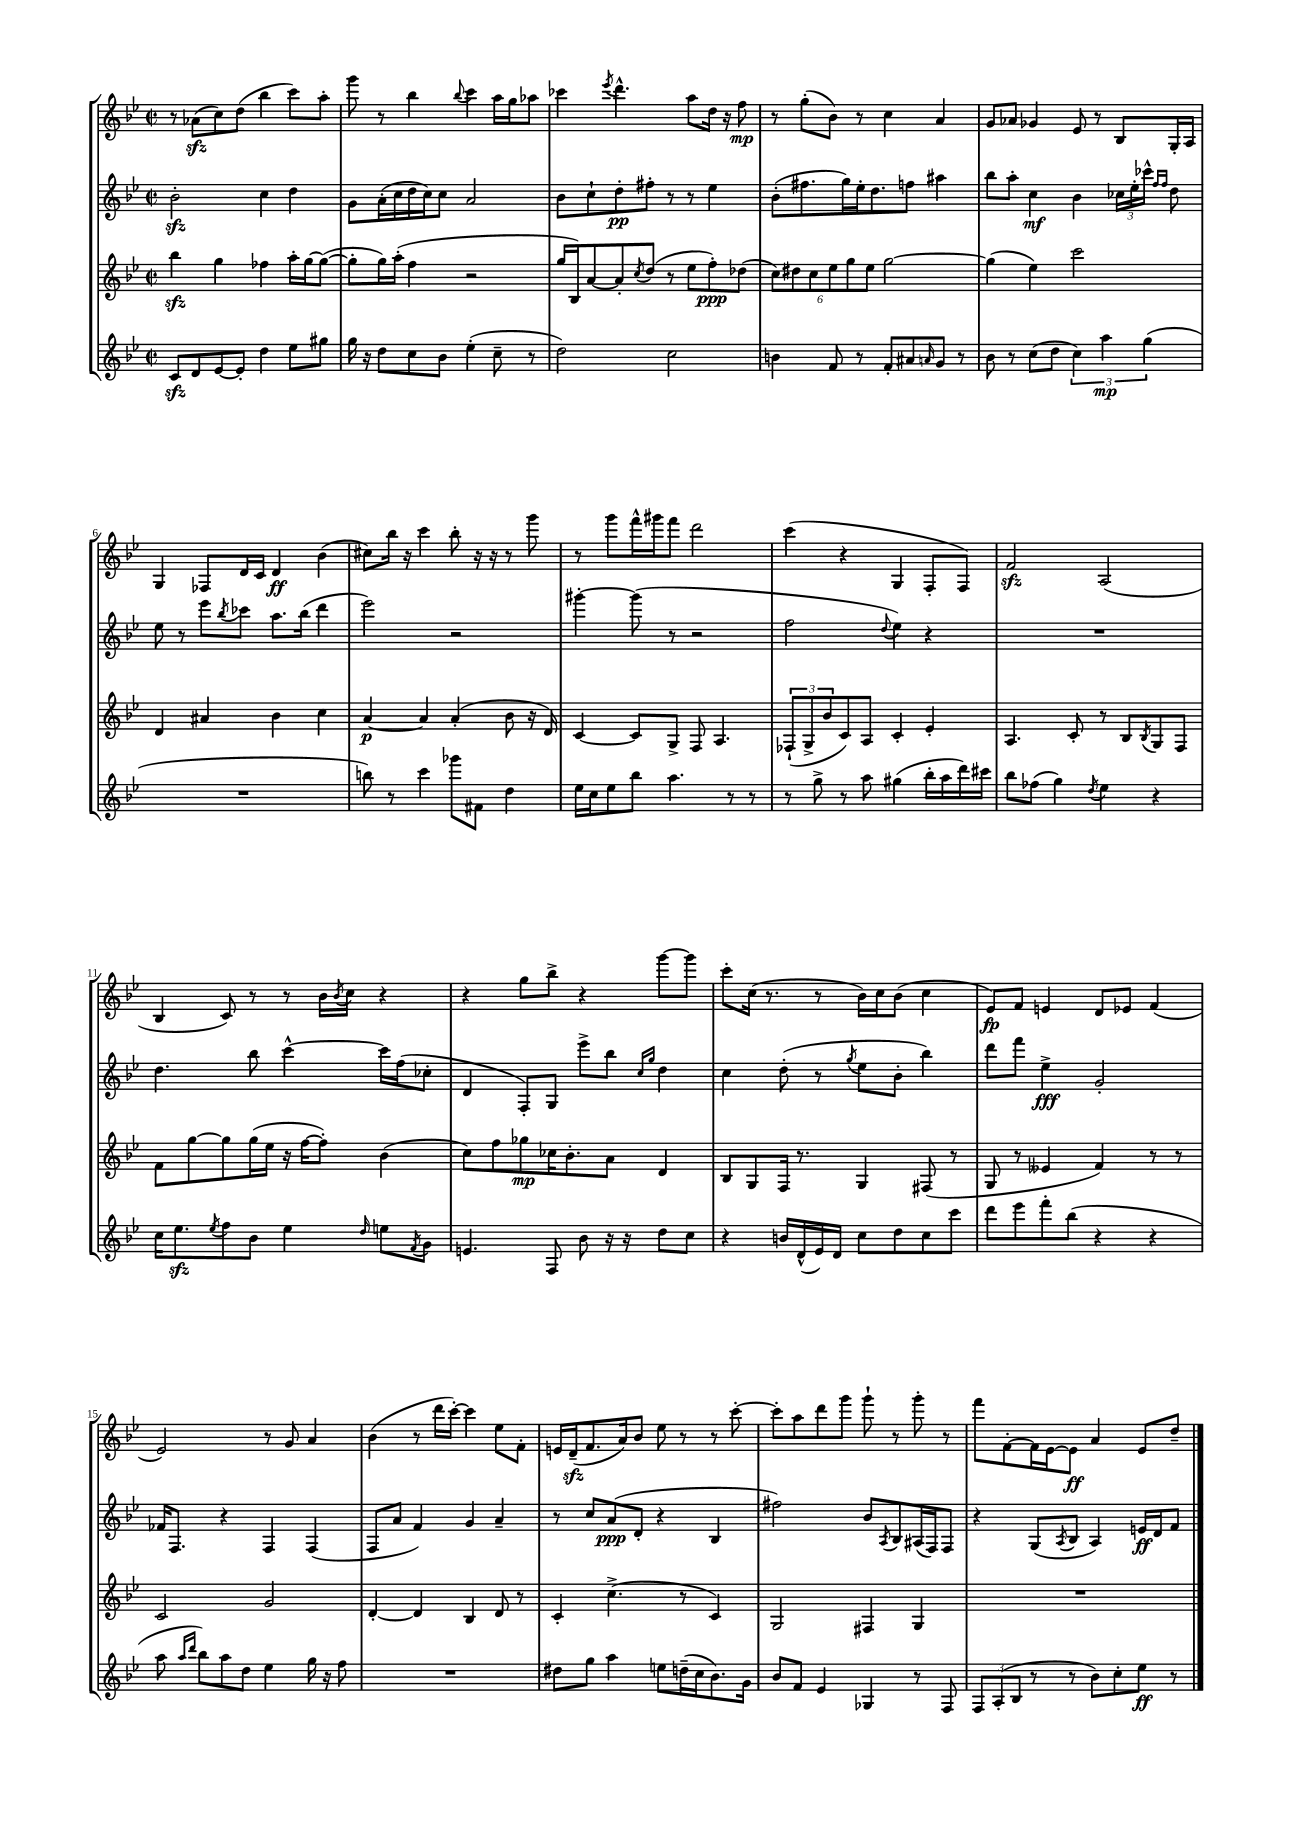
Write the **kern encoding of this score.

**kern	**dynam	**kern	**dynam	**kern	**dynam	**kern	**dynam
*part4	*part4	*part3	*part3	*part2	*part2	*part1	*part1
*staff4	*staff4	*staff3	*staff3	*staff2	*staff2	*staff1	*staff1
*clefG2	*	*clefG2	*	*clefG2	*	*clefG2	*
*k[b-e-]	*	*k[b-e-]	*	*k[b-e-]	*	*k[b-e-]	*
*M2/2	*	*M2/2	*	*M2/2	*	*M2/2	*
*met(c|)	*	*met(c|)	*	*met(c|)	*	*met(c|)	*
=1	=1	=1	=1	=1	=1	=1	=1
8czz/L	.	4bb-zz\	.	2b-zz'\	.	8r	.
8d/	.	.	.	.	.	(8a-Xzz\L	.
[8e-/	.	4gg\	.	.	.	8cc\)	.
8e-'/J]	.	.	.	.	.	(8dd\J	.
4dd\	.	4ff-X\	.	4cc\	.	4bb-\	.
8ee-\L	.	16aa'\LL	.	4dd\	.	8ccc\L)	.
.	.	[16gg\J	.	.	.	.	.
8gg#X\J	.	(8gg\J_	.	.	.	8aa'\J	.
=2	=2	=2	=2	=2	=2	=2	=2
16gg\	.	8gg'\L]	.	8g\L	.	8ggg\	.
16r	.	.	.	.	.	.	.
8dd\L	.	16gg\L)	.	(16a'\L	.	8r	.
.	.	(16aa'\JJ	.	16cc\	.	.	.
8cc\	.	4ff\	.	16dd\	.	4bb-\	.
.	.	.	.	16cc\J)	.	.	.
8b-\J	.	.	.	8cc\J	.	.	.
.	.	.	.	.	.	8qqbb-/	.
(4ee-'\	.	2r	.	2a/	.	4ccc\	.
8cc~\	.	.	.	.	.	16aa\LL	.
.	.	.	.	.	.	16gg\J	.
8r	.	.	.	.	.	8aa-X\J	.
=3	=3	=3	=3	=3	=3	=3	=3
2dd\)	.	16gg/LL	.	8b-\L	.	4ccc-X\	.
.	.	16B-/J)	.	.	.	.	.
.	.	[8a/	.	8cc`\	.	.	.
.	.	.	.	.	.	8qeee-/	.
.	.	8a'/]	.	8dd'\	pp	4.ddd^^\	.
.	.	8qcc/	.	.	.	.	.
.	.	(8dd/J	.	8ff#X'\J	.	.	.
2cc\	.	8r	.	8r	.	.	.
.	.	8ee-\L	.	8r	.	8aa\L	.
.	.	8ff'\)	ppp	4ee-\	.	16dd\Jk	.
.	.	.	.	.	.	16r	.
.	.	(8dd-X\J	.	.	.	8ff\	mp
=4	=4	=4	=4	=4	=4	=4	=4
4bn\	.	12cc\L)	.	(8b-'\L	.	8r	.
.	.	12dd#X\	.	.	.	.	.
.	.	.	.	8.ff#X\	.	(8gg'\L	.
.	.	12cc\	.	.	.	.	.
8f/	.	12ee-\	.	.	.	8b-\J)	.
.	.	.	.	16gg\L)	.	.	.
.	.	12gg\	.	.	.	.	.
8r	.	.	.	16ee-'\J	.	8r	.
.	.	12ee-\J	.	.	.	.	.
.	.	.	.	8.dd\	.	.	.
8f'/L	.	[2gg\	.	.	.	4cc\	.
8a#X/	.	.	.	8ffn\J	.	.	.
16qqan/	.	.	.	.	.	.	.
8g/J	.	.	.	4aa#X\	.	4a/	.
8r	.	.	.	.	.	.	.
=5	=5	=5	=5	=5	=5	=5	=5
8b-\	.	(4gg\]	.	8bb-\L	.	8g/L	.
8r	.	.	.	8aa'\J	.	8a-X/J	.
(8cc\L	.	4ee-\)	.	4cc\	mf	4g-X/	.
8dd\J	.	.	.	.	.	.	.
6cc\)	.	2ccc\	.	4b-\	.	8e-/	.
.	.	.	.	.	.	8r	.
6aa\	mp	.	.	.	.	.	.
.	.	.	.	24cc-X\LL	.	8B-/L	.
.	.	.	.	24ee-'\	.	.	.
(6gg\	.	.	.	24ccc-X^^\JJ	.	.	.
.	.	.	.	16qqff/LL	.	.	.
.	.	.	.	16qqff/JJ	.	.	.
.	.	.	.	8dd\	.	16G'/L	.
.	.	.	.	.	.	16A/JJ	.
!!LO:LB:g=z
=6	=6	=6	=6	=6	=6	=6	=6
1r	.	4d/	.	8ee-\	.	4G/	.
.	.	.	.	8r	.	.	.
.	.	4a#X/	.	8eee-\L	.	8F-X/L	.
.	.	.	.	8qbb-/	.	.	.
.	.	.	.	8ccc-X\J	.	16d/L	.
.	.	.	.	.	.	16c/JJ	.
.	.	4b-\	.	8.aa\L	.	4d/	ff
.	.	.	.	(16bb-\Jk	.	.	.
.	.	4cc\	.	4ddd\	.	(4b-\	.
=7	=7	=7	=7	=7	=7	=7	=7
8bbn\)	.	[4a/	p	2eee-\)	.	8cc#X\L)	.
8r	.	.	.	.	.	16bb-\Jk	.
.	.	.	.	.	.	16r	.
4ccc\	.	4a/]	.	.	.	4ccc\	.
8ggg-X\L	.	(4a'/	.	2r	.	8bb-'\	.
8f#X\J	.	.	.	.	.	16r	.
.	.	.	.	.	.	16r	.
4dd\	.	8b-\	.	.	.	8r	.
.	.	16r	.	.	.	8ggg\	.
.	.	16d/)	.	.	.	.	.
=8	=8	=8	=8	=8	=8	=8	=8
16ee-\LL	.	[4c/	.	[4ggg#X'\	.	8r	.
16cc\J	.	.	.	.	.	.	.
8ee-\	.	.	.	.	.	8ggg\L	.
8bb-\J	.	8c/L]	.	(8ggg#\]	.	16fff^^\L	.
.	.	.	.	.	.	16ggg#X\J	.
4.aa\	.	8G^/J	.	8r	.	8fff\J	.
.	.	8F/	.	2r	.	2ddd\	.
.	.	4.A/	.	.	.	.	.
8r	.	.	.	.	.	.	.
8r	.	.	.	.	.	.	.
=9	=9	=9	=9	=9	=9	=9	=9
8r	.	(12F-X`/L	.	2ff\	.	(4ccc\	.
.	.	12G^/	.	.	.	.	.
8gg^\	.	.	.	.	.	.	.
.	.	12b-/	.	.	.	.	.
8r	.	8c/)	.	.	.	4r	.
8aa\	.	8A/J	.	.	.	.	.
.	.	.	.	8qqdd/	.	.	.
(4gg#X\	.	4c'/	.	4ee-\)	.	4G/	.
16bb-'\LL	.	4e-'/	.	4r	.	8F'/L	.
16aa\	.	.	.	.	.	.	.
16ddd\)	.	.	.	.	.	8F/J)	.
16ccc#X\JJ	.	.	.	.	.	.	.
=10	=10	=10	=10	=10	=10	=10	=10
8bb-\L	.	4.A/	.	1r	.	2fzz/	.
(8ff-X\J	.	.	.	.	.	.	.
4gg\)	.	.	.	.	.	.	.
.	.	8c'/	.	.	.	.	.
8qdd/	.	.	.	.	.	.	.
4ee-\	.	8r	.	.	.	(2A/	.
.	.	8B-/L	.	.	.	.	.
.	.	8qB-/	.	.	.	.	.
4r	.	8G/	.	.	.	.	.
.	.	8F/J	.	.	.	.	.
!!LO:LB:g=z
=11	=11	=11	=11	=11	=11	=11	=11
16cc\KL	.	8f\L	.	4.dd\	.	4B-/	.
8.ee-zz\	.	.	.	.	.	.	.
.	.	[8gg\	.	.	.	.	.
8qee-/	.	.	.	.	.	.	.
8ff\	.	8gg\]	.	.	.	8c/)	.
8b-\J	.	(16gg\L	.	8bb-\	.	8r	.
.	.	16ee-\JJ	.	.	.	.	.
4ee-\	.	16r	.	[4ccc^^\	.	8r	.
.	.	[16ff\KL	.	.	.	.	.
.	.	8ff'\J])	.	.	.	16b-\LL	.
.	.	.	.	.	.	8qb-/	.
.	.	.	.	.	.	16cc\JJ	.
16qqdd/	.	.	.	.	.	.	.
8een\L	.	(4b-\	.	16ccc\LL]	.	4r	.
.	.	.	.	(16ff\J	.	.	.
8qf/	.	.	.	.	.	.	.
8g\J	.	.	.	8cc-X'\J	.	.	.
=12	=12	=12	=12	=12	=12	=12	=12
4.en/	.	8cc\L)	.	4d/	.	4r	.
.	.	8ff\	.	.	.	.	.
.	.	8gg-X\	mp	8F'/L)	.	8gg\L	.
8F/	.	16cc-X\K	.	8G/J	.	8bb-^\J	.
.	.	8.b-'\	.	.	.	.	.
8b-\	.	.	.	8eee-^\L	.	4r	.
16r	.	8a\J	.	8bb-\J	.	.	.
16r	.	.	.	.	.	.	.
.	.	.	.	16qqcc/LL	.	.	.
.	.	.	.	16qqgg/JJ	.	.	.
8dd\L	.	4d/	.	4dd\	.	[8ggg\L	.
8cc\J	.	.	.	.	.	8ggg\J]	.
=13	=13	=13	=13	=13	=13	=13	=13
4r	.	8B-/L	.	4cc\	.	8ccc'\L	.
.	.	8G/	.	.	.	(16cc\Jk	.
.	.	.	.	.	.	8.r	.
16bn/LL	.	16F/Jk	.	(8dd'\	.	.	.
(16d^^/	.	8.r	.	.	.	.	.
16e-/)	.	.	.	8r	.	8r	.
16d/JJ	.	.	.	.	.	.	.
.	.	.	.	8qgg/	.	.	.
8cc\L	.	4G/	.	8ee-\L	.	16b-\LL)	.
.	.	.	.	.	.	16cc\J	.
8dd\	.	.	.	8b-'\J	.	(8b-\J	.
8cc\	.	(8F#X/	.	4bb-\)	.	4cc\	.
8ccc\J	.	8r	.	.	.	.	.
=14	=14	=14	=14	=14	=14	=14	=14
8ddd\L	.	8G/	.	8ddd\L	.	8e-/L)	fp
8eee-\	.	8r	.	8fff\J	.	8f/J	.
8fff'\	.	4e--X/	.	4ee-^\	fff	4en/	.
(8bb-\J	.	.	.	.	.	.	.
4r	.	4f/)	.	2g'/	.	8d/L	.
.	.	.	.	.	.	8e-X/J	.
4r	.	8r	.	.	.	(4f/	.
.	.	8r	.	.	.	.	.
!!LO:LB:g=z
=15	=15	=15	=15	=15	=15	=15	=15
8aa\	.	2c/	.	16f-X/KL	.	2e-/)	.
.	.	.	.	8.F/J	.	.	.
16qqaa/LL	.	.	.	.	.	.	.
16qqddd/JJ	.	.	.	.	.	.	.
8bb-\L)	.	.	.	.	.	.	.
8aa\	.	.	.	4r	.	.	.
8dd\J	.	.	.	.	.	.	.
4ee-\	.	2g/	.	4F/	.	8r	.
.	.	.	.	.	.	8g/	.
16gg\	.	.	.	(4F/	.	4a/	.
16r	.	.	.	.	.	.	.
8ff\	.	.	.	.	.	.	.
=16	=16	=16	=16	=16	=16	=16	=16
1r	.	[4d'/	.	8F/L	.	(4b-\	.
.	.	.	.	8a/J	.	.	.
.	.	4d/]	.	4f/)	.	8r	.
.	.	.	.	.	.	16ddd\LL	.
.	.	.	.	.	.	[16ccc'\JJ)	.
.	.	4B-/	.	4g/	.	4ccc\]	.
.	.	8d/	.	4a~/	.	8ee-\L	.
.	.	8r	.	.	.	8f'\J	.
=17	=17	=17	=17	=17	=17	=17	=17
8dd#X\L	.	4c'/	.	8r	.	16en/LL	.
.	.	.	.	.	.	(16dzz~/J	.
8gg\J	.	.	.	8cc/L	.	8.f/	.
4aa\	.	(4.cc^\	.	(8a/	ppp	.	.
.	.	.	.	.	.	16a/k)	.
.	.	.	.	8d'/J	.	8b-/J	.
8een\L	.	.	.	4r	.	8ee-\	.
(16ddn~\L	.	8r	.	.	.	8r	.
16cc\J	.	.	.	.	.	.	.
8.b-\)	.	4c/)	.	4B-/	.	8r	.
.	.	.	.	.	.	[8ccc'\	.
16g\Jk	.	.	.	.	.	.	.
=18	=18	=18	=18	=18	=18	=18	=18
8b-/L	.	2G/	.	2ff#X\)	.	8ccc'\L]	.
8f/J	.	.	.	.	.	8aa\	.
4e-/	.	.	.	.	.	8ddd\	.
.	.	.	.	.	.	8ggg\J	.
4G-X/	.	4F#X/	.	8b-/L	.	8ggg`\	.
.	.	.	.	8qA/	.	.	.
.	.	.	.	8B-/	.	8r	.
8r	.	4G/	.	(16A#X/L	.	8ggg'\	.
.	.	.	.	16F/J)	.	.	.
8F/	.	.	.	8F/J	.	8r	.
=19	=19	=19	=19	=19	=19	=19	=19
12F/L	.	1r	.	4r	.	8fff\L	.
(12A'/	.	.	.	.	.	.	.
.	.	.	.	.	.	[8f'\	.
12B-/J	.	.	.	.	.	.	.
8r	.	.	.	(8G/L	.	16f\L]	.
.	.	.	.	.	.	[16e-\J	.
.	.	.	.	8qA/	.	.	.
8r	.	.	.	8B-/J	.	8e-\J]	ff
8b-\L)	.	.	.	4A/)	.	4a/	.
8cc'\	.	.	.	.	.	.	.
8ee-\J	ff	.	.	16en/LL	ff	8e-/L	.
.	.	.	.	16d/J	.	.	.
8r	.	.	.	8f/J	.	8dd~/J	.
==	==	==	==	==	==	==	==
*-	*-	*-	*-	*-	*-	*-	*-
